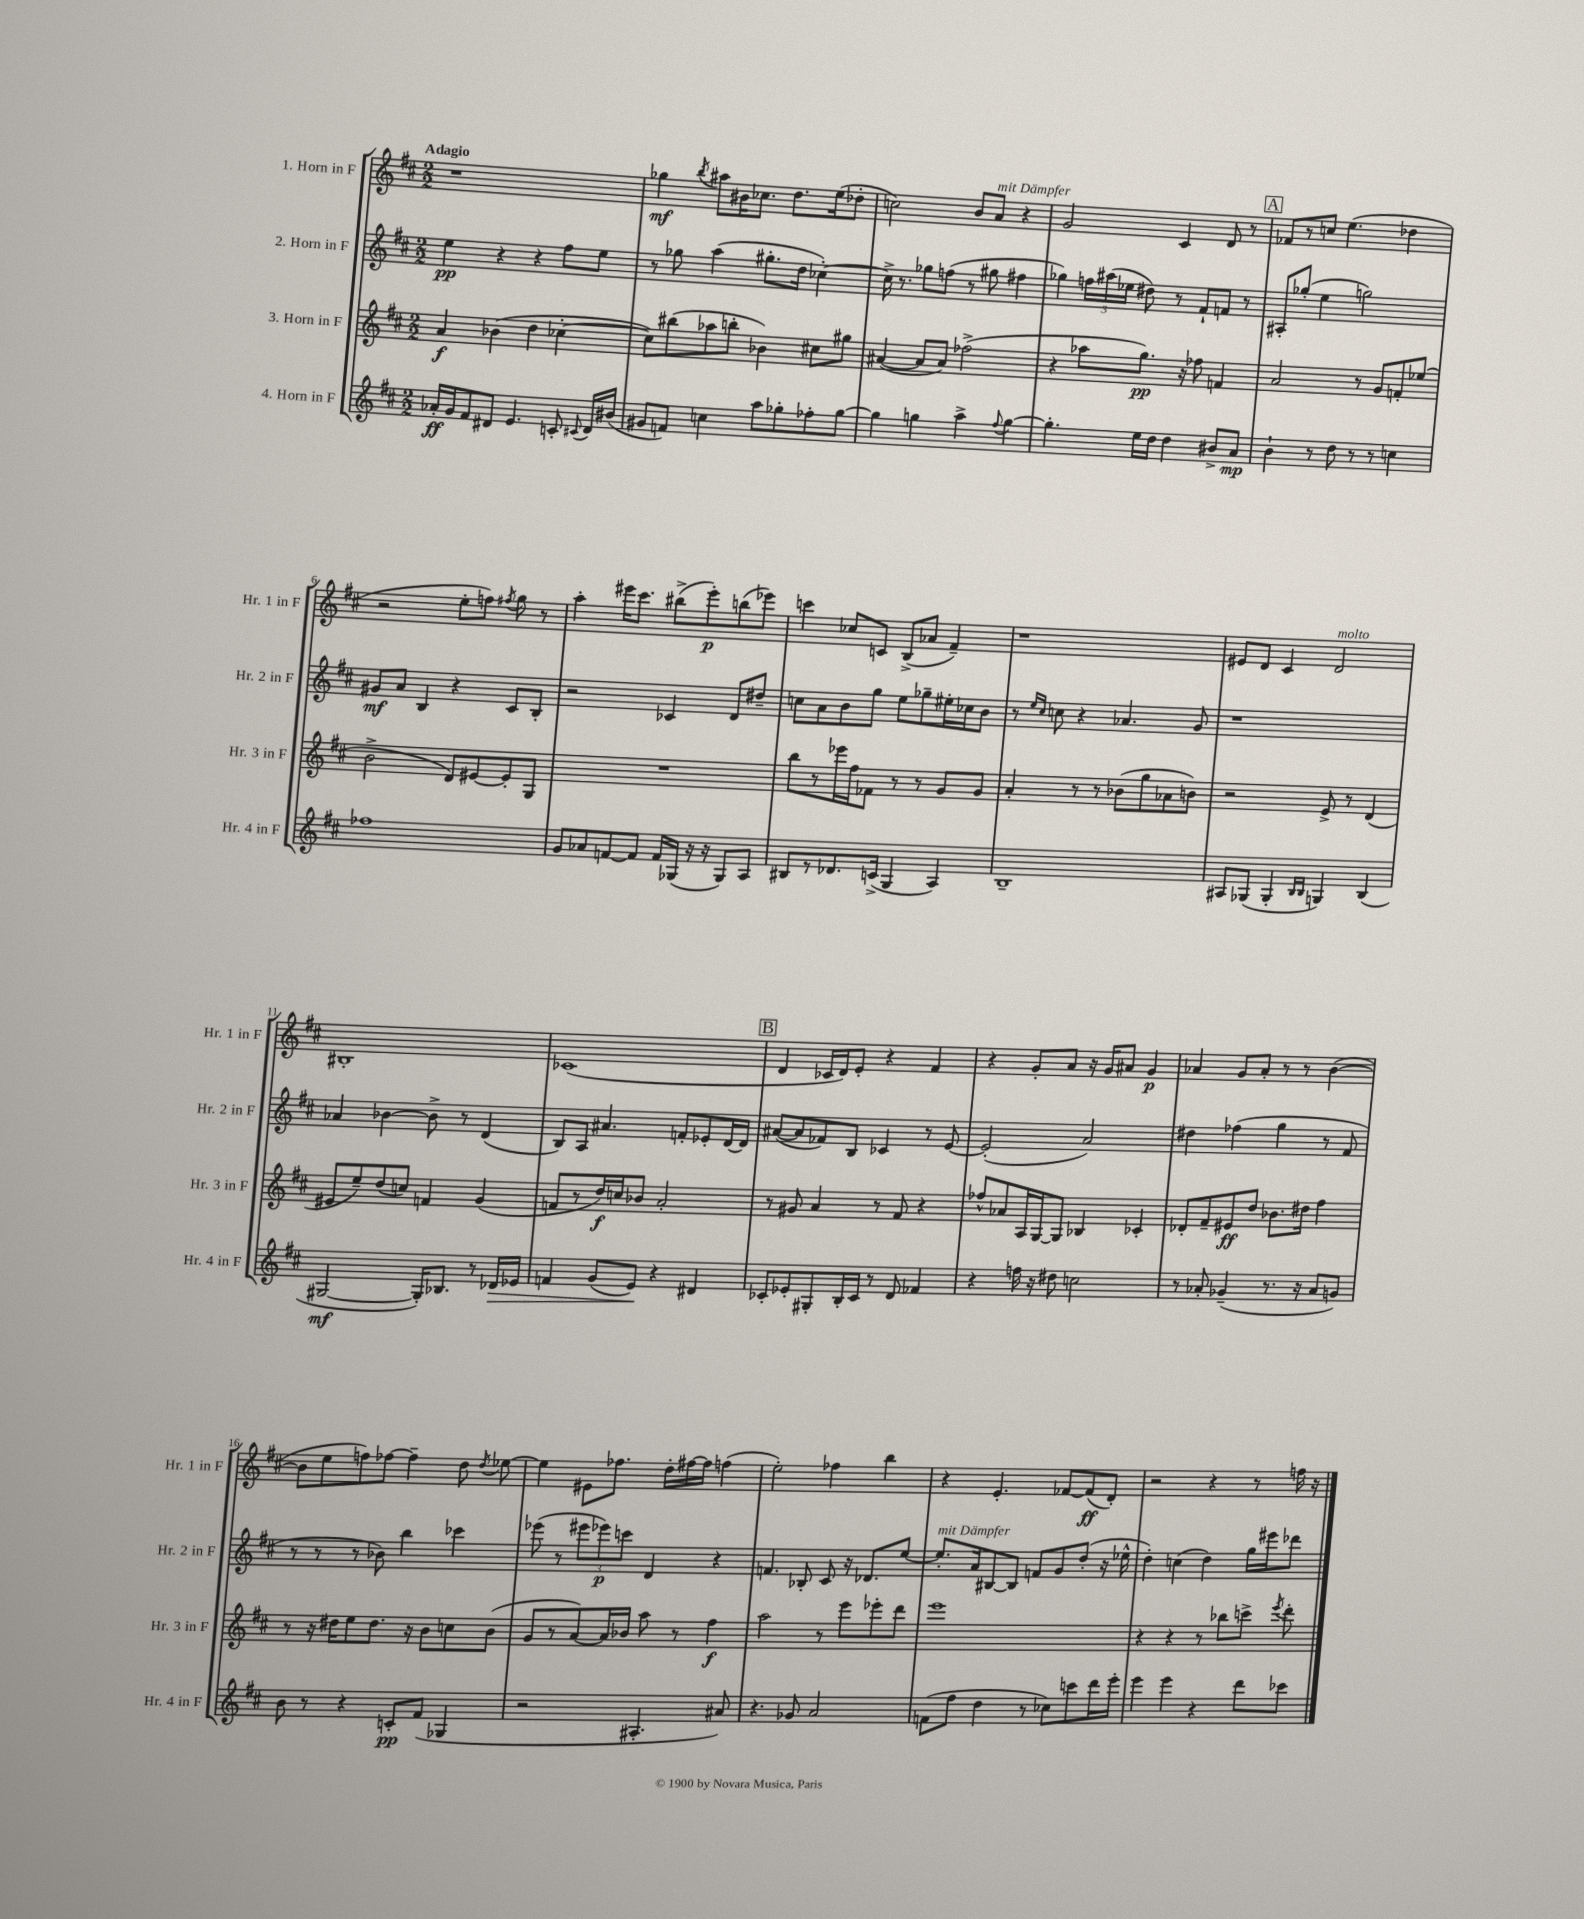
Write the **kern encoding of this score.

**kern	**kern	**kern	**kern
*staff4	*staff3	*staff2	*staff1
*clefG2	*clefG2	*clefG2	*clefG2
*k[f#c#]	*k[f#c#]	*k[f#c#]	*k[f#c#]
*M2/2	*M2/2	*M2/2	*M2/2
16a-'/LL	4a/	4ee\	1r
16g/J	.	.	.
8f#/	.	.	.
8d#/J	(4b-\	4r	.
4.e/	.	.	.
.	4dd\	4r	.
8c'/	[4cc-'\	8ff#\L	.
8qqc#/	.	.	.
16d#/LL	.	8ee\J	.
(16b#/JJ	.	.	.
=	=	=	=
8g#/L	8cc-\]L)	8r	4gg-\
8f/J)	(8bb#\	8gg-\	.
.	.	.	8qbb/
4cc\	8aa-\	(4aa\	8aa#\L
.	8bb'\J	.	16b#\K
.	.	.	8.cc-\J
8aa\L	4b-\)	8.gg#'\L	.
8gg-'\	.	.	8.dd\L
.	.	16dd\Jk	.
8ff-'\	8cc#\L	[4cc-'\)	.
.	.	.	(16ee\k
[8gg-\J	8gg#\J	.	8dd-'\J
=	=	=	=
4gg-\]	([4a#/	16cc-^\]	2cc\)
.	.	8.r	.
4gg\	8a#/]L	8gg-\L	.
.	8a#/J)	(8ff\J	.
4aa^\	(2ff-^\	8r	8b/L
.	.	8gg#\	8a/J
8qqff#/	.	.	.
[4gg\	.	4ff#\	4r
=	=	=	=
4.gg'\]	4r	4gg-\)	2g/
.	8aa-\L	24ff\LL	.
.	.	(24aa#\	.
.	.	24ee-\JJ	.
16ee\LL	8.gg\J)	8dd#\)	.
16dd\JJ	.	.	.
4dd\	.	8r	4c#/
.	16r	.	.
.	8ff-\	8f#`/L	.
8b#^/L	4f/	8f/J	8d/
8a/J	.	8r	8r
=	=	=	=
4b`\	2a/	8A#'/L	8f-/L
.	.	(8gg-'/J	8r
8r	.	4ee\	8cc/J
8dd\	.	.	(4.ee\
8r	8r	2gg\)	.
8r	8g/L	.	.
4cc\	8f'/	.	4dd-\
.	(8ee-/J	.	.
=	=	=	=
1ff-	2b^\	8g#/L	2r
.	.	8a/J	.
.	.	4B/	.
.	8d/L)	4r	8ee'\L
.	[8e#/	.	8ff\J)
.	.	.	8qff#/
.	8e#'/]	8c#/L	8gg\
.	8G/J	8B'/J	8r
=	=	=	=
8g/L	1r	2r	4aa'\
8a-/	.	.	.
[8f/	.	.	16eee#\LK
.	.	.	8.ccc#\J
8f/]J	.	.	.
16f/LL	.	4c-/	(8bb#^\L
(16G-/JJ	.	.	.
16r	.	.	8eee#'\)
16r	.	.	.
8G-/L)	.	8d/L	(8bb\
8A/J	.	8dd#~/J	8eee-\J)
=	=	=	=
8B#/L	8bb\L	8cc\L	4ccc\
8r	8r	8a\	.
8.d-/	16eee-\L	8b\	8cc-/L
.	16ff#\J	.	.
.	8f-\J	8gg\J	8c/J
(16c^/Jk	.	.	.
4G/	8r	8ee\L	(8B^/L
.	8r	8gg-~\	8a-/J
4A/)	8g/L	16ee#'\L	4f#~/)
.	.	16cc-\J	.
.	8g/J	8b\J	.
=	=	=	=
1B~	4a'/	8r	1r
.	.	16qqee/LL	.
.	.	16qqcc#/JJ	.
.	.	8cc\	.
.	8r	4r	.
.	8r	.	.
.	(8b-\L	4.a-/	.
.	8gg\	.	.
.	8a-\	.	.
.	8b\J)	8g/	.
=	=	=	=
8A#/L	2r	1r	8e#/L
(8G-/J	.	.	8d/J
4G-'/	.	.	4c#/
16qqB/LL	.	.	.
16qqB/JJ	.	.	.
4G/)	8e^/	.	2d/
.	8r	.	.
(4B/	(4d/	.	.
=	=	=	=
[2G#/	8e#/L	4a-/	1B#'
.	8ee~/)	.	.
.	(8dd/	[4b-\	.
.	8cc/J)	.	.
16G#'/]LK)	4f/	8b-^\]	.
8.B-/J	.	.	.
.	.	8r	.
8r	(4g/	(4d/	.
16d-/LL	.	.	.
16e-/JJ	.	.	.
=	=	=	=
4f/	8f/L	8B/L)	(1c-
.	8r	8A/J	.
(8g/L	16dd/L)	4.a#/	.
.	16cc/J	.	.
8e/J)	8b-/J	.	.
4r	2a'/	.	.
.	.	8f'/L	.
4d#/	.	8e-'/	.
.	.	[16d/L	.
.	.	16d/]JJ	.
=	=	=	=
8c-'/L	8r	([8a#/L	4d/
8e-'/	8g#/	8a#/]	.
8G#'/	4a/	8f-/)	16c-/LL
.	.	.	16d/J)
16B'/L	.	8B/J	8e'/J
16c-/JJ	.	.	.
8r	8r	4c-/	4r
8d/	8f#/	.	.
4f-/	4r	8r	4f#/
.	.	[8e/	.
=	=	=	=
4r	8ff-^^/L	(2e'/]	4r
.	8a-/	.	.
16ff\	16A/L	.	8g'/L
16r	[16G/J	.	.
8dd#\	8G/]J	.	8a/J
2cc\	4B-/	2a/)	16r
.	.	.	16g/LK
.	.	.	8a#/J
.	4c-'/	.	4g/
=	=	=	=
8r	8d-'/L	4dd#\	4a-/
8a-'/	8f#~/	.	.
(4g-~/	8e#/	(4ff-\	8g/L
.	8dd/J	.	8a-'/J
8.r	8.b-\L	4gg\	8r
.	.	.	8r
16r	16dd#\Jk	.	.
8a-/L	4ff#\	8r	([4b\
8g/J)	.	8f#/	.
=	=	=	=
8b\	8r	8r	8b\]L
8r	16r	8r	8ee\
.	16dd#\LK	.	.
4r	8ee\	8r	8ff\)
.	8.dd#\J	8b-\)	[8ff-\J
8c'/L	.	4bb\	4ff-~\]
.	16r	.	.
(8f#/J	8b\L	.	.
4G-/	8cc\	4ccc-\	8dd\
.	.	.	8qdd/
.	(8b\J	.	[8ee-\
=	=	=	=
2r	8g/L	(8eee-\	4ee-\]
.	8r	8r	.
.	[8a/)	12eee#\L	8e#\L
.	.	12eee-\)	.
.	16a/]L	.	8.ff-\J
.	.	12ccc\J	.
.	16b-/JJ	.	.
4.A#'/	8aa\	4d/	.
.	.	.	16dd'\LL
.	8r	.	[16ff#\
.	.	.	16ff#\]JJ
.	4ff#\	4r	(4ff\
8a#/)	.	.	.
=	=	=	=
4.r	2aa\	4.f/	2ee'\)
8g-/	.	8B-'/	.
2a/	8r	8c#/	4ff-\
.	8eee\L	16r	.
.	.	8.d-/L	.
.	8eee-'\	.	4bb\
.	8ddd\J	[8ee/J	.
=	=	=	=
(8f\L	1eee	8.ee'/]L	4r
8ff#\J	.	.	.
.	.	16a/k	.
4dd\	.	[8B#/	4.e'/
.	.	8B#/]J	.
8r	.	8f/L	.
8cc-\L)	.	8g/	[8f-/L
8ccc\	.	(8dd'/J	(8f-/]
16ddd\L	.	16r	8d'/J)
16eee'\JJ	.	16ee-^^\	.
=	=	=	=
4eee\	4r	4dd'\)	2r
4eee\	4r	(4cc\	.
4r	8r	4dd\)	4r
.	8bb-\L	.	.
8ddd\L	8ccc^\J	16gg\LL	8r
.	.	16eee#\J	.
.	8qeee/	.	.
8ccc-\J	8ddd'\	8ddd-\J	16ff\
.	.	.	16r
==	==	==	==
*-	*-	*-	*-
